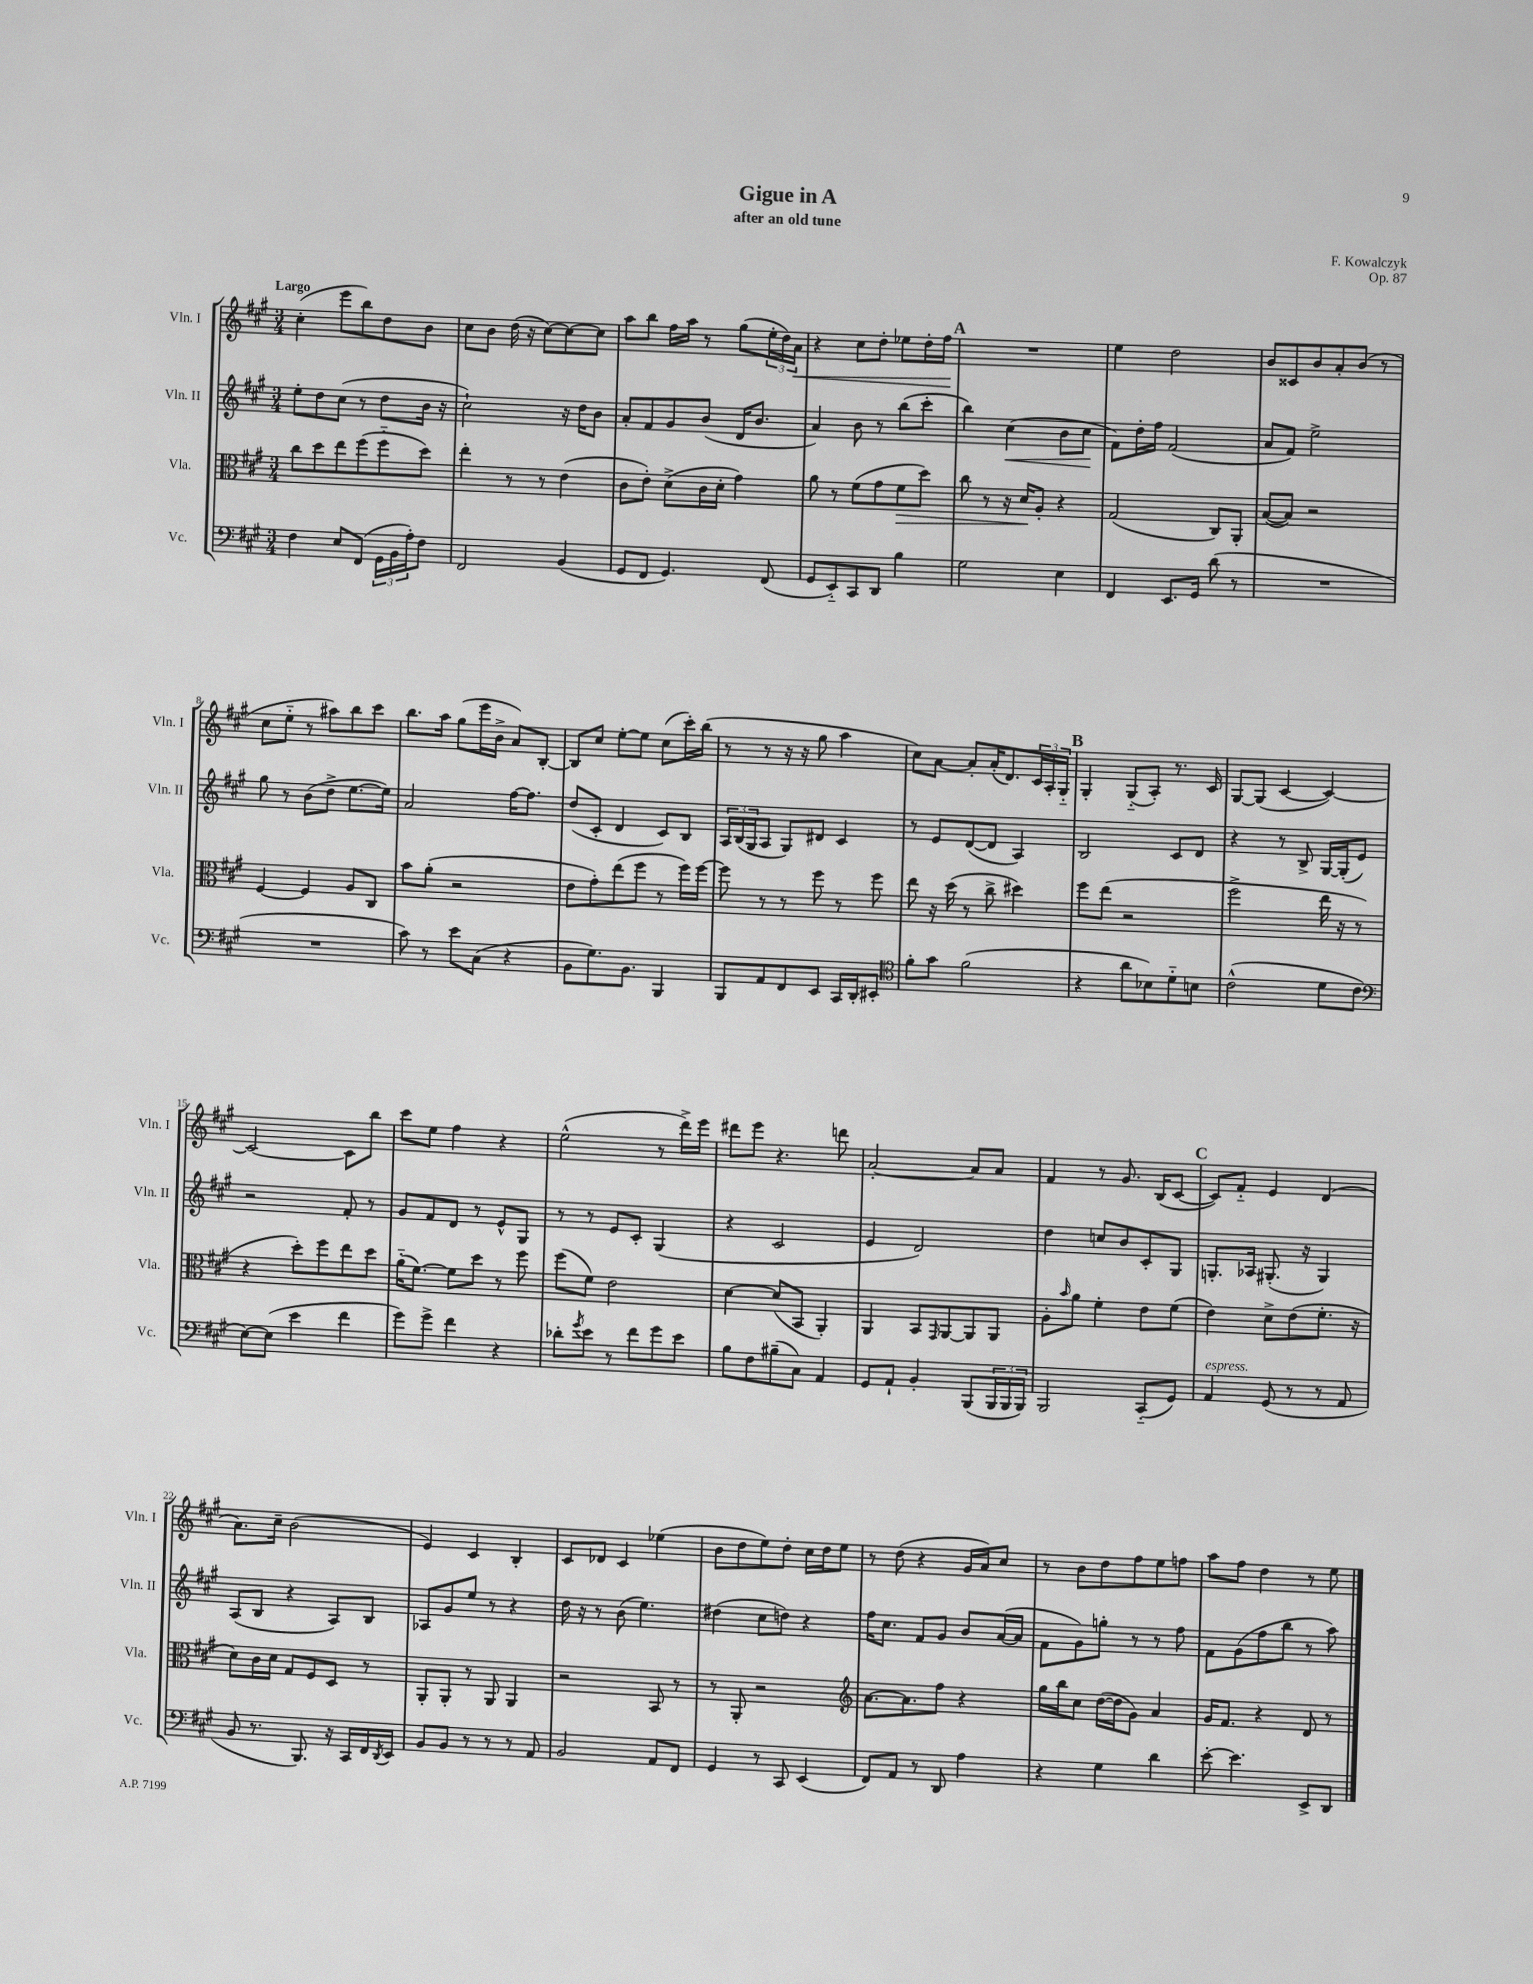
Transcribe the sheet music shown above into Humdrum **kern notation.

**kern	**kern	**kern	**kern
*staff4	*staff3	*staff2	*staff1
*clefF4	*clefC3	*clefG2	*clefG2
*k[f#c#g#]	*k[f#c#g#]	*k[f#c#g#]	*k[f#c#g#]
*M3/4	*M3/4	*M3/4	*M3/4
4F#	8cc#	8ee'	(4cc#'
.	8dd	8dd	.
8E	8ee	(8cc#	8eee
(8FF#	(8ff#	8r	8bb)
24GG#	8ff#'~	8dd	8dd
24BB	.	.	.
24A')	.	.	.
8F#	8dd)	16b	8b
.	.	16r	.
=	=	=	=
2FF#	4ee'	2cc#`)	8cc#
.	.	.	8b
.	8r	.	(16dd
.	.	.	16r
.	8r	.	[8cc#)
(4BB	(4e	16r	8cc#_
.	.	16dd	.
.	.	8b	8cc#]
=	=	=	=
8GG#	8c#	8a'	8aa
8FF#	8e')	8f#	8bb
4.GG#)	(8d^	8g#	16ff#
.	.	.	16aa
.	16c#	(8b	8r
.	16d'	.	.
.	4g#)	16d	(8gg#
.	.	8.b	.
(8FF#	.	.	24ee'
.	.	.	24dd)
.	.	.	24a
=	=	=	=
8GG#	8a	4a)	4r
8EE'~)	8r	.	.
8CC#	(8f#	8b	8cc#
8DD	8g#	8r	8dd'
4B	8f#	(8bb	8ee-
.	8dd)	8ccc#'	16dd'
.	.	.	16ff#
=	=	=	=
2G#	8cc#	4bb)	2.r
.	8r	.	.
.	16r	(4cc#	.
.	16d	.	.
.	8A'	.	.
4E	4r	8b	.
.	.	8cc#	.
=	=	=	=
4FF#	(2G#	8f#)	4ee
.	.	16dd'	.
.	.	16ff#	.
8.EE	.	(2f#	2dd
16GG#	.	.	.
(8d	8C#)	.	.
8r	8AA'	.	.
=	=	=	=
2.r	([8B	8a	8b
.	8B])	8f#)	8c##
.	2r	2ee^	8b
.	.	.	8a'
.	.	.	(8b
.	.	.	8r
=	=	=	=
2.r	[4F#	8gg#	8cc#
.	.	8r	8ee'~
.	4F#]	(8b	8r
.	.	8dd^	8aa#)
.	8A	[8.ee	8bb
.	8C#	.	8ccc#
.	.	16ee])	.
=	=	=	=
8c#)	8b	2a	8.bb
8r	(8a'	.	.
.	.	.	16aa
8e	2r	.	(8gg#
(8C#	.	.	16eee
.	.	.	16b^
4r	.	[16ff#	8a)
.	.	8.ff#]	.
.	.	.	[8B'
=	=	=	=
8BB	8e	(8dd	8B]
8.G#)	8g#')	8c#'	8cc#
.	(8ee	4d	[8ee'
8.BB	.	.	.
.	8ff#	.	8ee]
4BBB	8r	8c#)	(8cc#
.	16ff#)	8B	16ccc#')
.	[16ff#	.	(16bb
=	=	=	=
8BBB	8ff#]	24A	8r
.	.	(24B	.
.	.	24G#	.
8AA	8r	8A	8r
8FF#	8r	8G#)	16r
.	.	.	16r
8EE	8ff#	8d#	8gg#
16CC#	8r	4c#	4aa
16DD'	.	.	.
8EE#'	8ff#	.	.
=	=	=	=
*clefC4	*	*	*
8f#'	8ee	8r	8cc#)
8g#	16r	8e	[8a
.	(16dd	.	.
(2f#	8r	([8d	8a']
.	8cc#^	8d]	(16a'
.	.	.	8.d)
.	4dd#)	4A)	.
.	.	.	24c#
.	.	.	24A'
.	.	.	24G#'~
=	=	=	=
4r	8ff#	2B	4G#'
.	(8ee	.	.
8a	2r	.	(8G#'~
8B-)	.	.	8A')
8d'~	.	8c#	8.r
8B	.	8d	.
.	.	.	16c#
=	=	=	=
(2c#^^	2ff#^	4r	[8G#
.	.	.	(8G#]
.	.	8r	[4c#
.	.	8B^	.
8d	16ee	[16G#	4c#_)
.	16r	(16G#']	.
8c#	8r	8e)	.
=	=	=	=
*clefF4	*	*	*
[8E)	4r	2r	2c#_
(8E]	.	.	.
4e	8dd')	.	.
.	8ff#	.	.
4f#	8ee	8f#'	8c#]
.	8dd	8r	8bb
=	=	=	=
8g#)	(16a'~	8g#	8ccc#
.	[8.f#)	.	.
8g#^	.	8f#	8ee
4f#	8f#]	8d	4ff#
.	8dd	8r	.
4r	8r	8e^^	4r
.	8ff#	8G#	.
=	=	=	=
8d-'	(8ff#	8r	(2ee^^
8qg#	.	.	.
8e	8f#)	8r	.
8r	2e	8e	.
8f#	.	8c#'	.
8g#	.	(4G#	8r
8e	.	.	16ddd^)
.	.	.	16eee
=	=	=	=
8B	[4d	4r	8ddd#
8F#	.	.	8eee
(8B#~	(8d]	2c#	4.r
8C#)	8BB	.	.
4AA	4AA')	.	.
.	.	.	8ddd
=	=	=	=
8GG#	4AA	4e	[2a'
8AA`	.	.	.
4BB'	8BB	2d)	.
.	16qqGG#	.	.
.	[8AA	.	.
(8BBB	8AA]	.	8a]
24BBB	8AA	.	8a
24BBB	.	.	.
24BBB)	.	.	.
=	=	=	=
2BBB	8A'	4dd	4f#
.	16qqb	.	.
.	8a	.	.
.	4f#'	8cc	8r
.	.	8b	8.g#
(8CC#'~	8e	8c#'	.
.	.	.	(16B
8GG#)	(8f#	8G#	[8c#
=	=	=	=
4AA	4e)	8.G'	8c#])
.	.	.	8f#'~
.	.	16A-	.
(8GG#	8d^	(8.G#'	4e
8r	(8e	.	.
.	.	16r	.
8r	8.f#'	4G#)	(4d
8AA	.	.	.
.	16r	.	.
=	=	=	=
8BB	8d)	(8A	8.a)
8.r	16c#	8B	.
.	16d	.	16cc#~
.	8G#	4r	(2b
8.BBB)	.	.	.
.	8F#	.	.
16r	8D	8A)	.
16CC#	.	.	.
16FF#	8r	8B	.
8qDD	.	.	.
16EE	.	.	.
=	=	=	=
8BB	8AA'	8A-	4e)
8BB	8AA'	8g#	.
8r	8r	8ee	4c#
8r	8AA	8r	.
8r	4AA	4r	4B'
8AA	.	.	.
=	=	=	=
2BB	2r	16dd	8c#
.	.	16r	.
.	.	8r	8d-
.	.	(8b	4c#
.	.	4.ee)	.
8AA	8BB	.	(4ee-
8FF#	8r	.	.
=	=	=	=
4GG#	8r	(4dd#	8b
.	8AA'	.	8dd
8r	2r	8cc#	8ee)
8CC#	.	8dd)	8dd'
(4EE	.	4r	16cc#
.	.	.	16dd
.	.	.	8ee
=	=	=	=
*	*clefG2	*	*
8FF#)	[8.a	16ff#	8r
.	.	8.cc#	.
8AA	.	.	(8dd
.	8.a]	.	.
8r	.	8f#	4r
8DD	8ff#	8g#	.
4A	4r	8b	16g#
.	.	.	16a)
.	.	([16a	8cc#
.	.	16a]	.
=	=	=	=
4r	16gg#	8f#	8r
.	16bb	.	.
.	8cc#	8g#)	8b
4G#	([16dd	8gg'	8dd
.	16dd]	.	.
.	8g#)	8r	8ff#
4d	4a	8r	8ee
.	.	8ff#	8ff
=	=	=	=
[8e'	16g#	8f#	8aa
.	8.f#	.	.
4.e]	.	(8g#	8ff#
.	4r	8ff#	4dd
.	.	8bb	.
8EE^	8d	8r	8r
8DD	8r	8aa)	8ee
==	==	==	==
*-	*-	*-	*-
